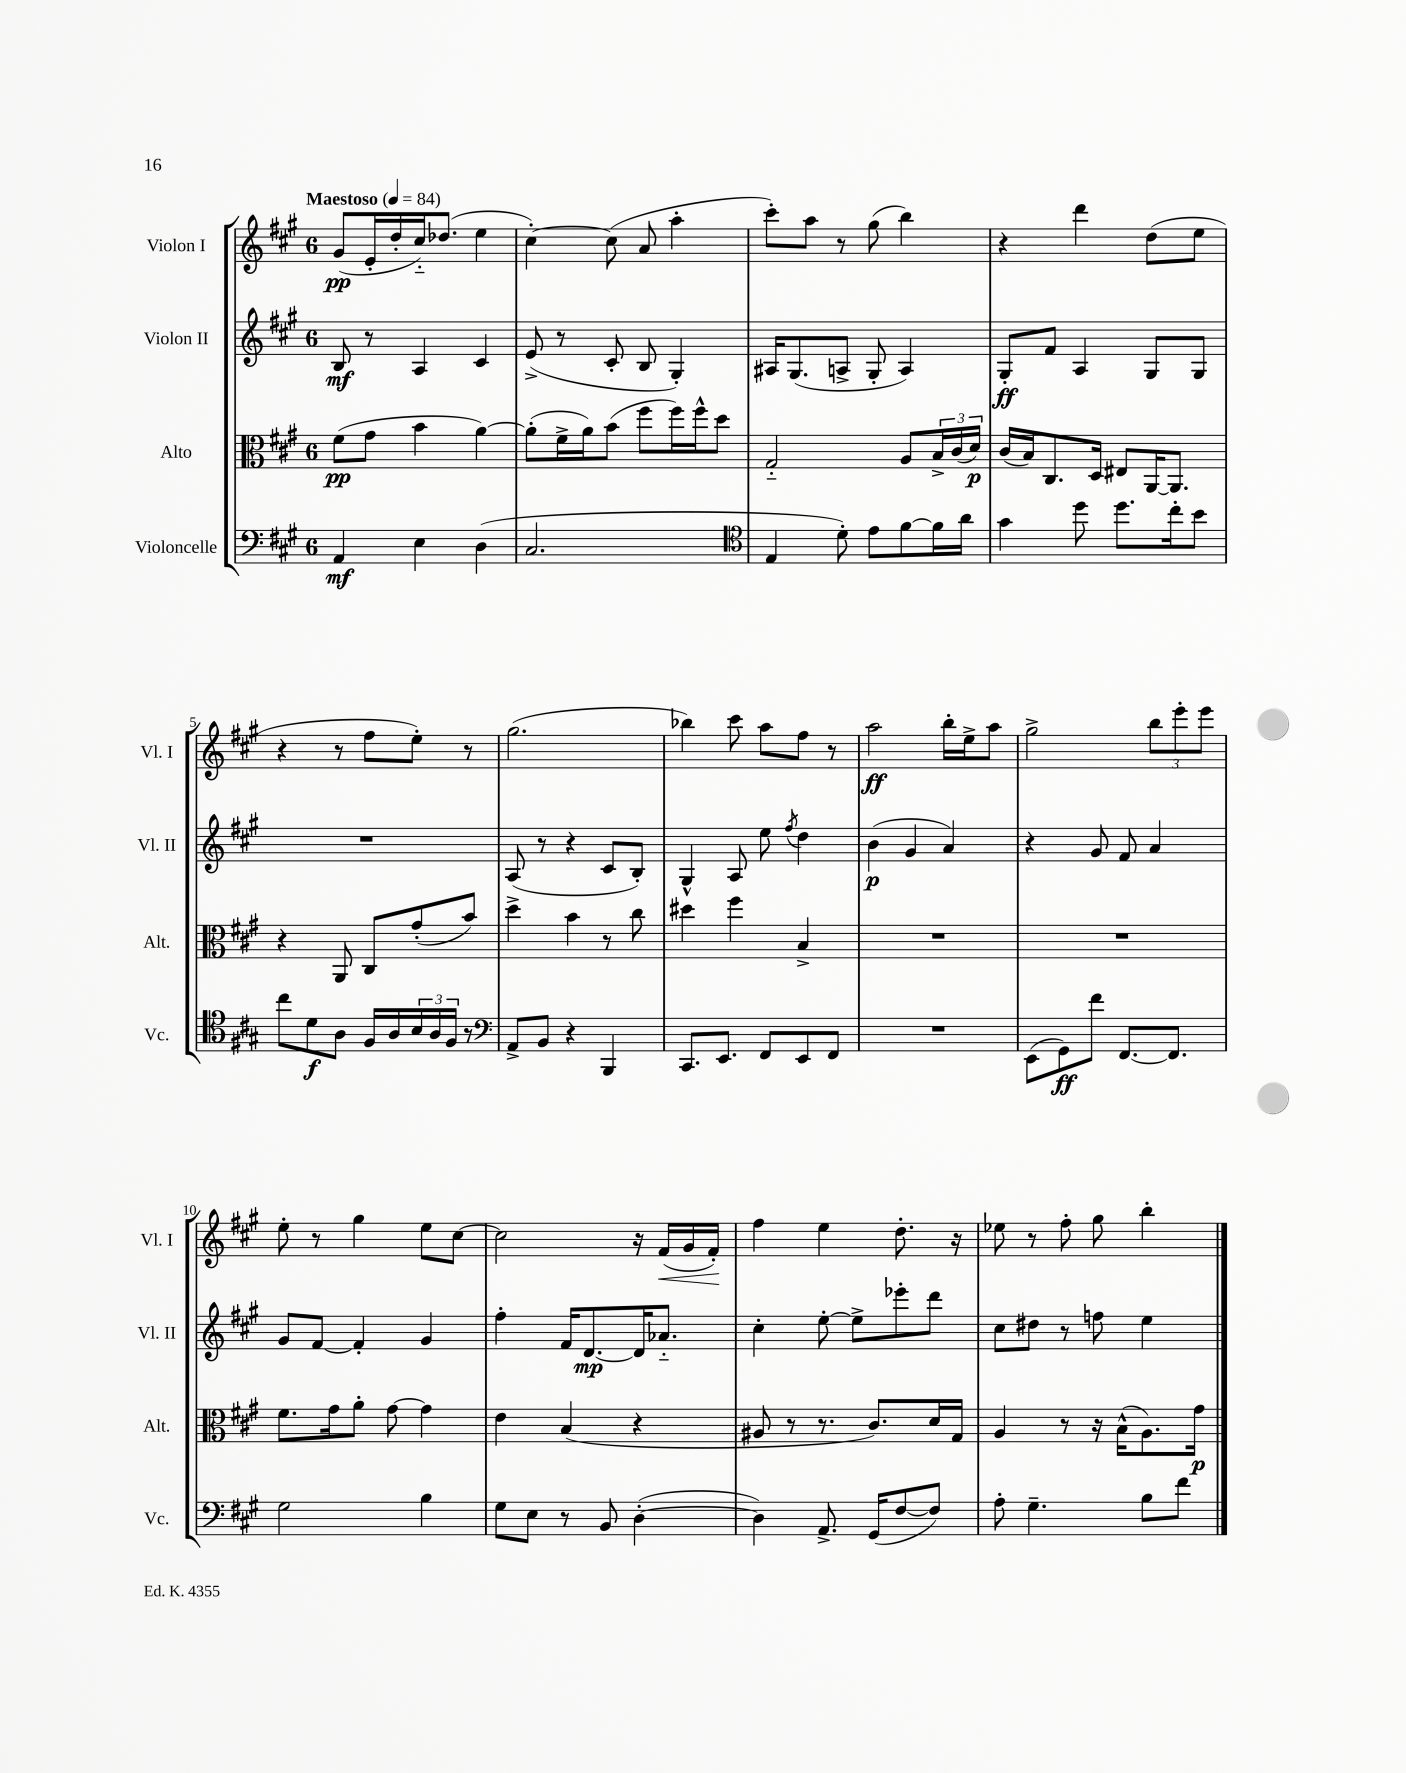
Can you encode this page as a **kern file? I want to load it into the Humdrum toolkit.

**kern	**dynam	**kern	**dynam	**kern	**dynam	**kern	**dynam
*part4	*part4	*part3	*part3	*part2	*part2	*part1	*part1
*staff4	*staff4	*staff3	*staff3	*staff2	*staff2	*staff1	*staff1
*I"Violoncelle	*	*I"Alto	*	*I"Violon II	*	*I"Violon I	*
*I'Vc.	*	*I'Alt.	*	*I'Vl. II	*	*I'Vl. I	*
*clefF4	*	*clefC3	*	*clefG2	*	*clefG2	*
*k[f#c#g#]	*	*k[f#c#g#]	*	*k[f#c#g#]	*	*k[f#c#g#]	*
*M6/8	*	*M6/8	*	*M6/8	*	*M6/8	*
*MM84	*	*MM84	*	*MM84	*	*MM84	*
=1	=1	=1	=1	=1	=1	=1	=1
!	!	!	!	!	!	!LO:TX:a:B:t=Maestoso	!
4AA/	mf	(8f#\L	pp	8B/	mf	(8g#/L	pp
.	.	8g#\J	.	8r	.	16e'/L	.
.	.	.	.	.	.	16dd'/	.
4E\	.	4b\	.	4A/	.	16cc#/J)	.
.	.	.	.	.	.	(8.dd-X/J	.
(4D\	.	[4a\)	.	4c#/	.	4ee\	.
=2	=2	=2	=2	=2	=2	=2	=2
2.C#/	.	(8a'\L]	.	(8e^/	.	[4cc#'\)	.
.	.	16f#^\L	.	8r	.	.	.
.	.	16a\J)	.	.	.	.	.
.	.	(8b\J	.	8c#'/	.	(8cc#\]	.
.	.	8ff#\L	.	8B/	.	8a/	.
.	.	16ff#\L)	.	4G#'/)	.	4aa'\	.
.	.	16ff#^^\J	.	.	.	.	.
.	.	8dd\J	.	.	.	.	.
=3	=3	=3	=3	=3	=3	=3	=3
*clefC4	*	*	*	*	*	*	*
4E/	.	2G#/	.	16A#X/KL	.	8ccc#'\L)	.
.	.	.	.	(8.G#/	.	.	.
.	.	.	.	.	.	8aa\J	.
8d'\)	.	.	.	8An^/J	.	8r	.
8e\L	.	.	.	8G#'/	.	(8gg#\	.
[8f#\	.	8A/L	.	4A/)	.	4bb\)	.
16f#\L]	.	24B^/L	.	.	.	.	.
.	.	(24c#/	.	.	.	.	.
16a\JJ	.	.	.	.	.	.	.
.	.	24d/JJ)	p	.	.	.	.
=4	=4	=4	=4	=4	=4	=4	=4
4g#\	.	(16c#/LL	.	8G#'/L	ff	4r	.
.	.	16B/J)	.	.	.	.	.
.	.	8.C#/	.	8f#/J	.	.	.
8dd\	.	.	.	4A/	.	4ddd\	.
.	.	16D/Jk	.	.	.	.	.
8.dd\L	.	8E#X/L	.	.	.	.	.
.	.	[16AA/K	.	8G#/L	.	(8dd\L	.
16cc#'\k	.	8.AA/J]	.	.	.	.	.
8b\J	.	.	.	8G#/J	.	8ee\J	.
!!LO:LB:g=z
=5	=5	=5	=5	=5	=5	=5	=5
8cc#\L	.	4r	.	2.r	.	4r	.
8d\	f	.	.	.	.	.	.
8A\J	.	8AA/	.	.	.	8r	.
16F#/LL	.	8C#/L	.	.	.	8ff#\L	.
16A/	.	.	.	.	.	.	.
24B/	.	(8g#'/	.	.	.	8ee'\J)	.
24A/	.	.	.	.	.	.	.
24F#/JJ	.	.	.	.	.	.	.
8r	.	8b/J)	.	.	.	8r	.
=6	=6	=6	=6	=6	=6	=6	=6
*clefF4	*	*	*	*	*	*	*
8AA^/L	.	4dd^\	.	(8A/	.	(2.gg#\	.
8BB/J	.	.	.	8r	.	.	.
4r	.	4b\	.	4r	.	.	.
4BBB/	.	8r	.	8c#/L	.	.	.
.	.	8cc#\	.	8B'/J)	.	.	.
=7	=7	=7	=7	=7	=7	=7	=7
8.CC#/L	.	4dd#X\	.	4G#^^/	.	4bb-X\)	.
8.EE/J	.	.	.	.	.	.	.
.	.	4ff#\	.	8A/	.	8ccc#\	.
8FF#/L	.	.	.	8ee\	.	8aa\L	.
.	.	.	.	8qff#/	.	.	.
8EE/	.	4B^/	.	4dd\	.	8ff#\J	.
8FF#/J	.	.	.	.	.	8r	.
=8	=8	=8	=8	=8	=8	=8	=8
2.r	.	2.r	.	(4b\	p	2aa\	ff
.	.	.	.	4g#/	.	.	.
.	.	.	.	4a/)	.	16bb'\LL	.
.	.	.	.	.	.	16ee^\J	.
.	.	.	.	.	.	8aa\J	.
=9	=9	=9	=9	=9	=9	=9	=9
(8EE\L	.	2.r	.	4r	.	2gg#^\	.
8GG#\)	ff	.	.	.	.	.	.
8f#\J	.	.	.	8g#/	.	.	.
[8.FF#/L	.	.	.	8f#/	.	.	.
.	.	.	.	4a/	.	12bb\L	.
8.FF#/J]	.	.	.	.	.	.	.
.	.	.	.	.	.	12eee'\	.
.	.	.	.	.	.	12eee\J	.
!!LO:LB:g=z
=10	=10	=10	=10	=10	=10	=10	=10
2G#\	.	8.f#\L	.	8g#/L	.	8ee'\	.
.	.	.	.	[8f#/J	.	8r	.
.	.	16g#\k	.	.	.	.	.
.	.	8a'\J	.	4f#'/]	.	4gg#\	.
.	.	[8g#\	.	.	.	.	.
4B\	.	4g#\]	.	4g#/	.	8ee\L	.
.	.	.	.	.	.	[8cc#\J	.
=11	=11	=11	=11	=11	=11	=11	=11
8G#\L	.	4e\	.	4ff#'\	.	2cc#\]	.
8E\J	.	.	.	.	.	.	.
8r	.	(4B/	.	16f#/KL	.	.	.
.	.	.	.	[8.d/	mp	.	.
8BB/	.	.	.	.	.	.	.
([4D'\	.	4r	.	16d/K]	.	16r	.
!	!	!	!	!	!	!	!LO:HP:b
.	.	.	.	8.a-X/J	.	(16f#/LL	<
.	.	.	.	.	.	16g#/	.
.	.	.	.	.	.	16f#'/JJ)	.
.	.	.	.	.	.	.	[
=12	=12	=12	=12	=12	=12	=12	=12
4D\])	.	8A#X/	.	4cc#'\	.	4ff#\	.
.	.	8r	.	.	.	.	.
8.AA^/	.	8.r	.	[8ee'\	.	4ee\	.
.	.	.	.	8ee^\L]	.	.	.
(16GG#/KL	.	8.c#/L)	.	.	.	.	.
[8F#/	.	.	.	8eee-X'\	.	8.dd'\	.
8F#/J])	.	16d/L	.	8ddd\J	.	.	.
.	.	16G#/JJ	.	.	.	16r	.
=13	=13	=13	=13	=13	=13	=13	=13
8A'\	.	4A/	.	8cc#\L	.	8ee-X\	.
4.G#~\	.	.	.	8dd#X\J	.	8r	.
.	.	8r	.	8r	.	8ff#'\	.
.	.	16r	.	8ffn\	.	8gg#\	.
.	.	(16B^^\KL	.	.	.	.	.
8B\L	.	8.A\)	.	4ee\	.	4bb'\	.
8f#\J	.	.	.	.	.	.	.
.	.	16g#\Jk	p	.	.	.	.
==	==	==	==	==	==	==	==
*-	*-	*-	*-	*-	*-	*-	*-
